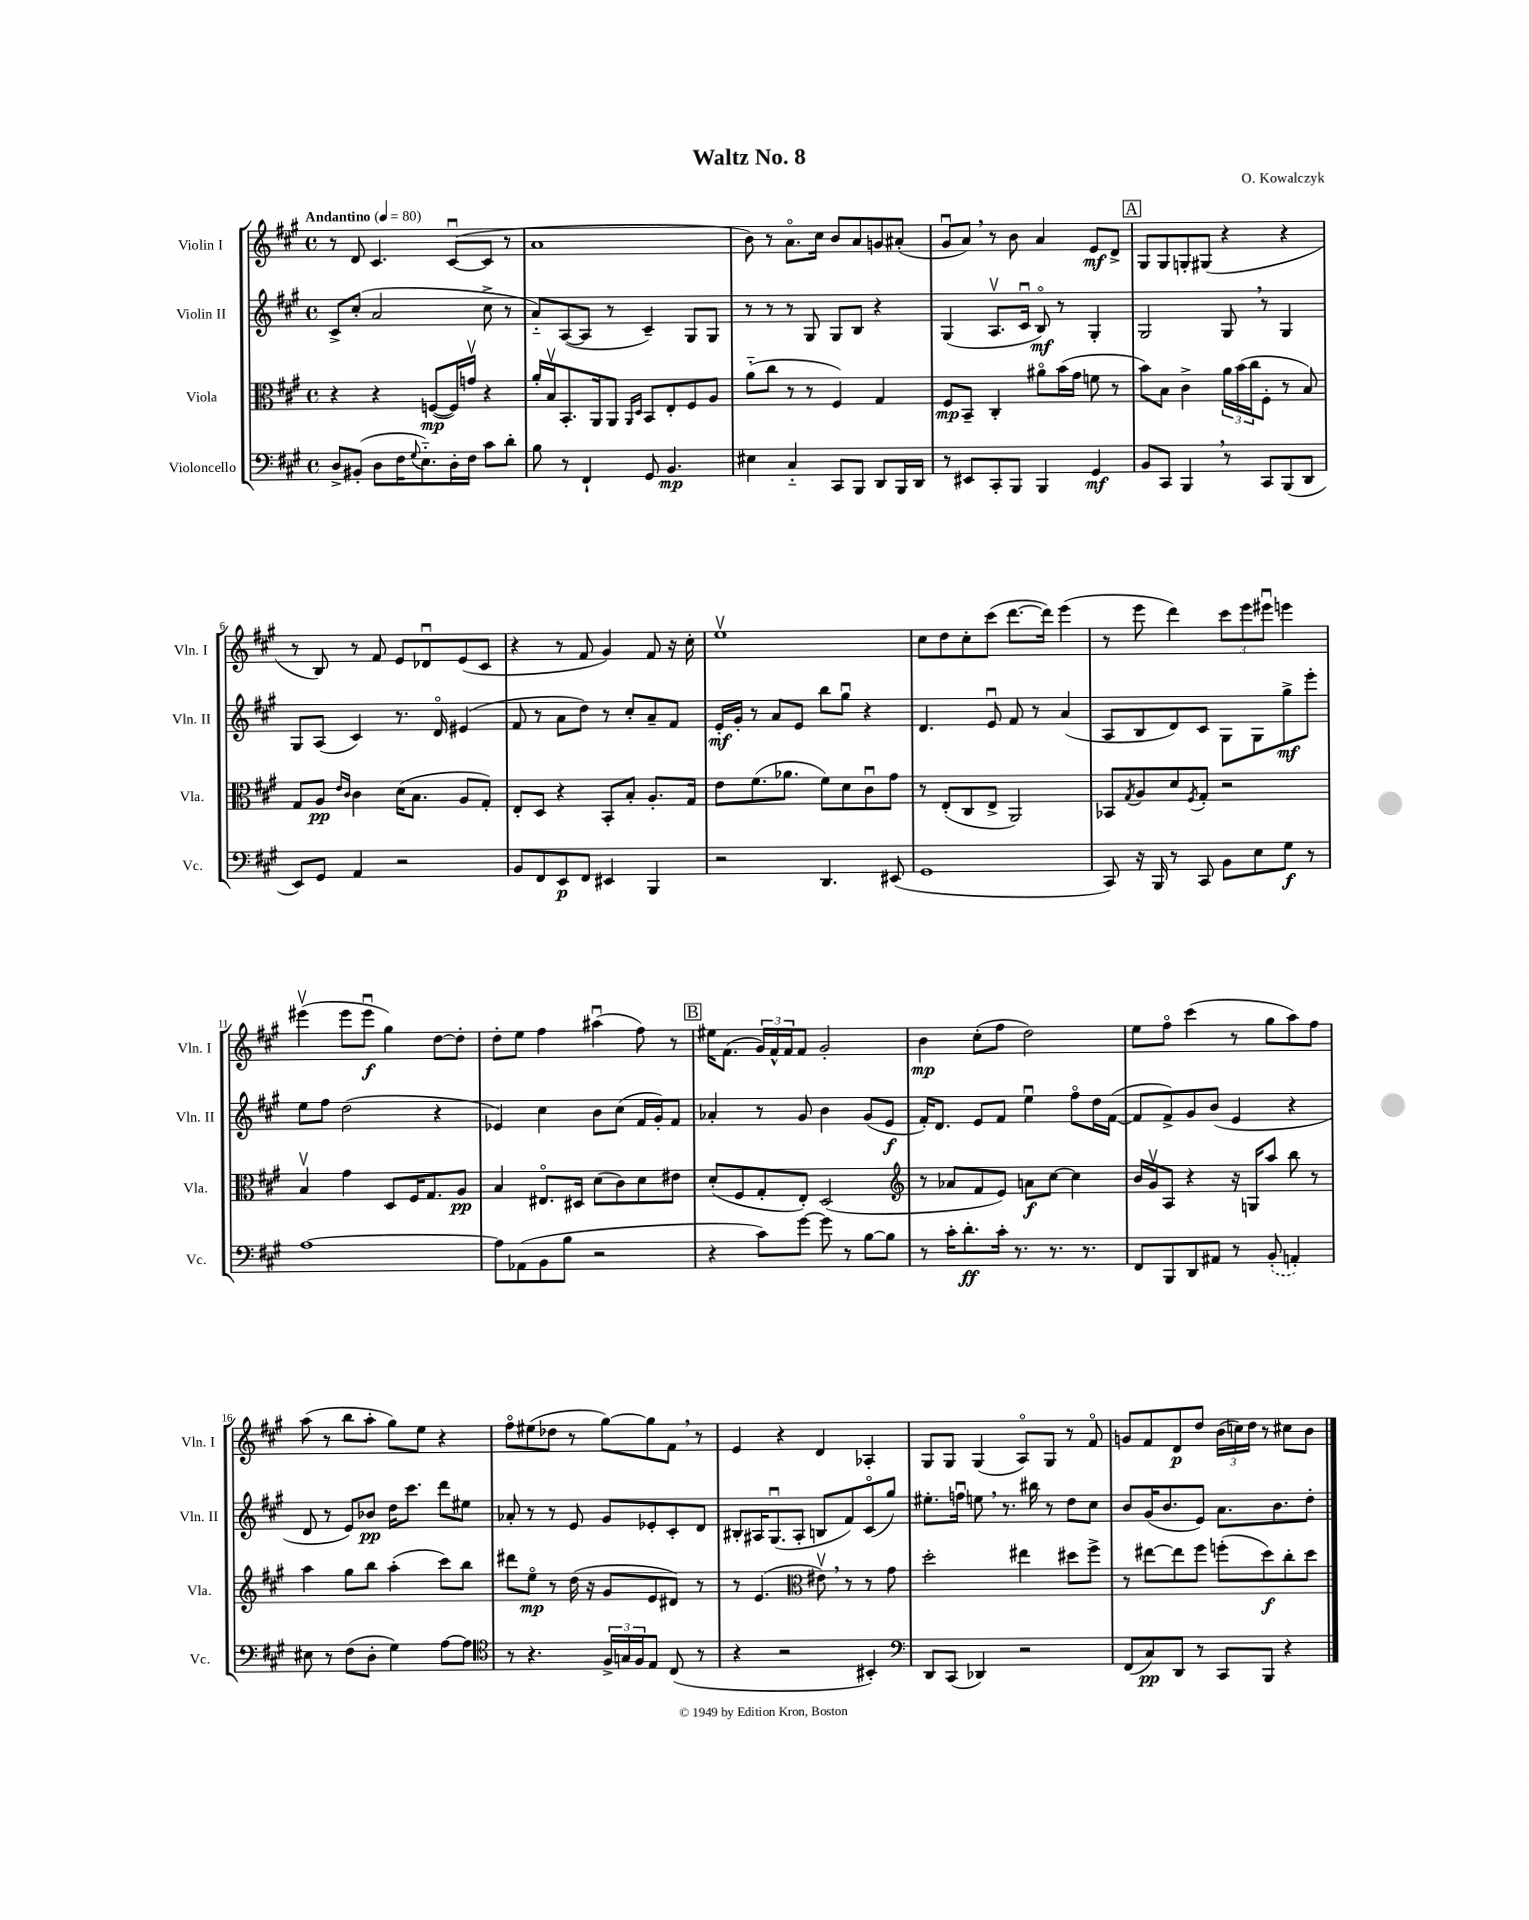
\header { title = "Waltz No. 8" composer = "O. Kowalczyk" }
<<
\new StaffGroup <<
\new Staff = "s0" \with { instrumentName = "Violin I" shortInstrumentName = "Vln. I" } {
    \clef treble \key a \major \defaultTimeSignature \time 4/4 \tempo "Andantino" 4 = 80
    r8 d'8 cis'4. cis'8~\downbow( cis'8 r8 |
    a'1 |
    b'8) r8 a'8.\flageolet cis''16 b'8 a'8 g'8 ais'8-.( |
    gis'8\downbow a'8) \breathe r8 b'8 a'4 e'8\mf d'8-> |
    \mark \markup { \box "A" } gis8 gis8 g8-. gis8( r4 r4 |
    r8 b8) r8 fis'8 e'8 des'8\downbow e'8( cis'8 |
    r4 r8 fis'8 gis'4) fis'8 r16 cis''16-. |
    e''1\upbow |
    cis''8 d''8 cis''8-. cis'''8( d'''8.~ d'''16) e'''4( |
    r8 e'''8 d'''4) \tuplet 3/2 { cis'''8 e'''8 eis'''8\downbow } e'''4 |
    eis'''4\upbow( eis'''8 eis'''8\downbow\f gis''4) d''8~ d''8-. |
    d''8-. e''8 fis''4 ais''4\downbow( fis''8) r8 |
    \mark \markup { \box "B" } eis''16 fis'8.( \tuplet 3/2 { gis'16) fis'16-^ fis'16 } fis'8 gis'2-. |
    b'4\mp cis''8-.( fis''8 d''2) |
    e''8 fis''8\flageolet cis'''4( r8 gis''8 a''8) fis''8 |
    a''8( r8 b''8 a''8-. gis''8) e''8 r4 |
    fis''8\flageolet eis''8( des''8 r8 gis''8~) gis''8 fis'8 \breathe r8 |
    e'4 r4 d'4 aes4-. |
    gis8 gis8 gis4( a8\flageolet) gis8 r8 fis'8\flageolet |
    g'8 fis'8 d'8\p d''8 \tuplet 3/2 { b'16( c''16) d''16 } r8 cis''8 b'8 \bar "|." |
}
\new Staff = "s1" \with { instrumentName = "Violin II" shortInstrumentName = "Vln. II" } {
    \clef treble \key a \major \defaultTimeSignature \time 4/4
    cis'8-> cis''8-.( a'2 cis''8-> r8 |
    a'8-_) a8~( a8 r8 cis'4--) gis8 gis8 |
    r8 r8 r8 gis8 gis8 b8 r4 |
    gis4( a8.\upbow cis'16\downbow b8\flageolet\mf) r8 gis4-. |
    \mark \markup { \box "A" } gis2 gis8 \breathe r8 gis4 |
    gis8 a8( cis'4) r8. d'16\flageolet eis'4( |
    fis'8 r8 a'8 d''8) r8 cis''8-. a'8-- fis'8 |
    e'16-.\mf gis'16-. r8 a'8 e'8 b''8 gis''8\downbow r4 |
    d'4. e'8\downbow fis'8 r8 a'4( |
    a8 b8 d'8) cis'8 gis8 gis8 gis''8->\mf e'''8-. |
    e''8 fis''8 d''2( r4 |
    ees'4) cis''4 b'8 cis''8( fis'16 gis'16-.) fis'8 |
    \mark \markup { \box "B" } aes'4-. r8 gis'8 b'4 gis'8( e'8\f |
    fis'16-.) d'8. e'8 fis'8 e''4\downbow fis''8\flageolet d''16 fis'16~( |
    fis'8 fis'8->) gis'8 b'8( e'4 r4 |
    d'8 r8 e'8) bes'8\pp d''16 cis'''8. d'''8 eis''8 |
    aes'8-. r8 r8 e'8 gis'8 ees'8-. cis'8-. d'8 |
    bis8-. ais16 gis8.\downbow( ais8-. b8 fis'8) cis'8\flageolet( gis''8) |
    eis''8.-. f''16\downbow e''8 \breathe r8. bis''16 r8 d''8 cis''8 |
    b'8 gis'16( b'8. e'8) a'8. b'8. d''8-. \bar "|." |
}
\new Staff = "s2" \with { instrumentName = "Viola" shortInstrumentName = "Vla." } {
    \clef alto \key a \major \defaultTimeSignature \time 4/4
    r4 r4 f8~\mp( f16) g'16\upbow r4 |
    a'16-. b16\upbow b,8.-. a,16 a,8 \grace { a,16 d16 } b,8 e8-. fis8 a8 |
    a'8-_( cis''8 r8 r8 fis4) gis4 |
    fis8\mp b,8-- cis4-. ais'8\flageolet b'16( gis'16 f'8 r8 |
    \mark \markup { \box "A" } b'8) b8 cis'4-> \tuplet 3/2 { a'16 b'16( cis''16 } fis8-. r8 b8) |
    gis8 a8\pp \grace { e'16 cis'16 } cis'4 d'16( b8. a8 gis8-.) |
    e8-. d8 r4 b,8-. b8-. a8.-. gis16 |
    e'8 fis'8.( aes'8. fis'8) d'8 cis'8\downbow gis'8 |
    r8 e8-.( cis8 e8-> a,2) |
    bes,8 \acciaccatura { gis8 } a8 d'8 \acciaccatura { fis8 } gis8-. r2 |
    b4\upbow gis'4 d8 fis16 gis8. a8\pp |
    b4 eis8.\flageolet dis16 d'8( cis'8) d'8 eis'8 |
    \mark \markup { \box "B" } d'8-.( fis8 gis8-. e8-.) d2( |
    \clef treble r8 aes'8 fis'8 e'8) a'8\f cis''8~ cis''4 |
    b'16 gis'16\upbow a8 r4 r16 g16 a''8 b''8 r8 |
    a''4 gis''8 b''8 a''4-.( cis'''8) b''8 |
    dis'''8 e''8\flageolet\mp r8 d''16( r16 gis'8 e'8 dis'8) r8 |
    r8 e'4.( \clef alto eis'8\upbow) \breathe r8 r8 gis'8 |
    d''2-. eis''4 dis''8 fis''8-> |
    r8 eis''8~ eis''8 fis''8 f''8-.( d''8\f) cis''8-. d''8 \bar "|." |
}
\new Staff = "s3" \with { instrumentName = "Violoncello" shortInstrumentName = "Vc." } {
    \clef bass \key a \major \defaultTimeSignature \time 4/4
    d8-> bis,8-.( d8 fis16 \appoggiatura { gis8 } e8.-_) d16-. fis16 cis'8 d'8-. |
    b8 r8 fis,4-! gis,8 b,4.\mp |
    eis4 cis4-_ cis,8 b,,8 d,8 b,,16 d,16 |
    r8 eis,8 cis,8-. b,,8 b,,4 gis,4\mf |
    \mark \markup { \box "A" } b,8 cis,8 b,,4 \breathe r8 cis,8 b,,8( d,8 |
    e,8) gis,8 a,4 r2 |
    b,8 fis,8 e,8\p fis,8 eis,4 b,,4 |
    r2 d,4. eis,8( |
    gis,1 |
    cis,8) r16 b,,16 r8 cis,8 b,8 e8 gis8\f r8 |
    a1~ |
    a8 aes,8( b,8 b8 r2 |
    \mark \markup { \box "B" } r4 cis'8) gis'8~ gis'8 r8 b8~ b8 |
    r8 cis'16-. d'8.-.\ff cis'16-. r8. r8. r8. |
    fis,8 b,,8 d,8 ais,8 r8 \once \slurDashed b,8-.( a,4-.) |
    eis8 r8 fis8( d8-. gis4) a8~ a8 |
    \clef tenor r8 r4. \tuplet 3/2 { fis16-> g16 fis16 } e8 cis8( r8 |
    r4 r2 bis,4-.) |
    \clef bass d,8 cis,8( des,4) r2 |
    fis,8( cis8\pp) d,8 r8 cis,8 b,,8 r4 \bar "|." |
}
>>
>>
